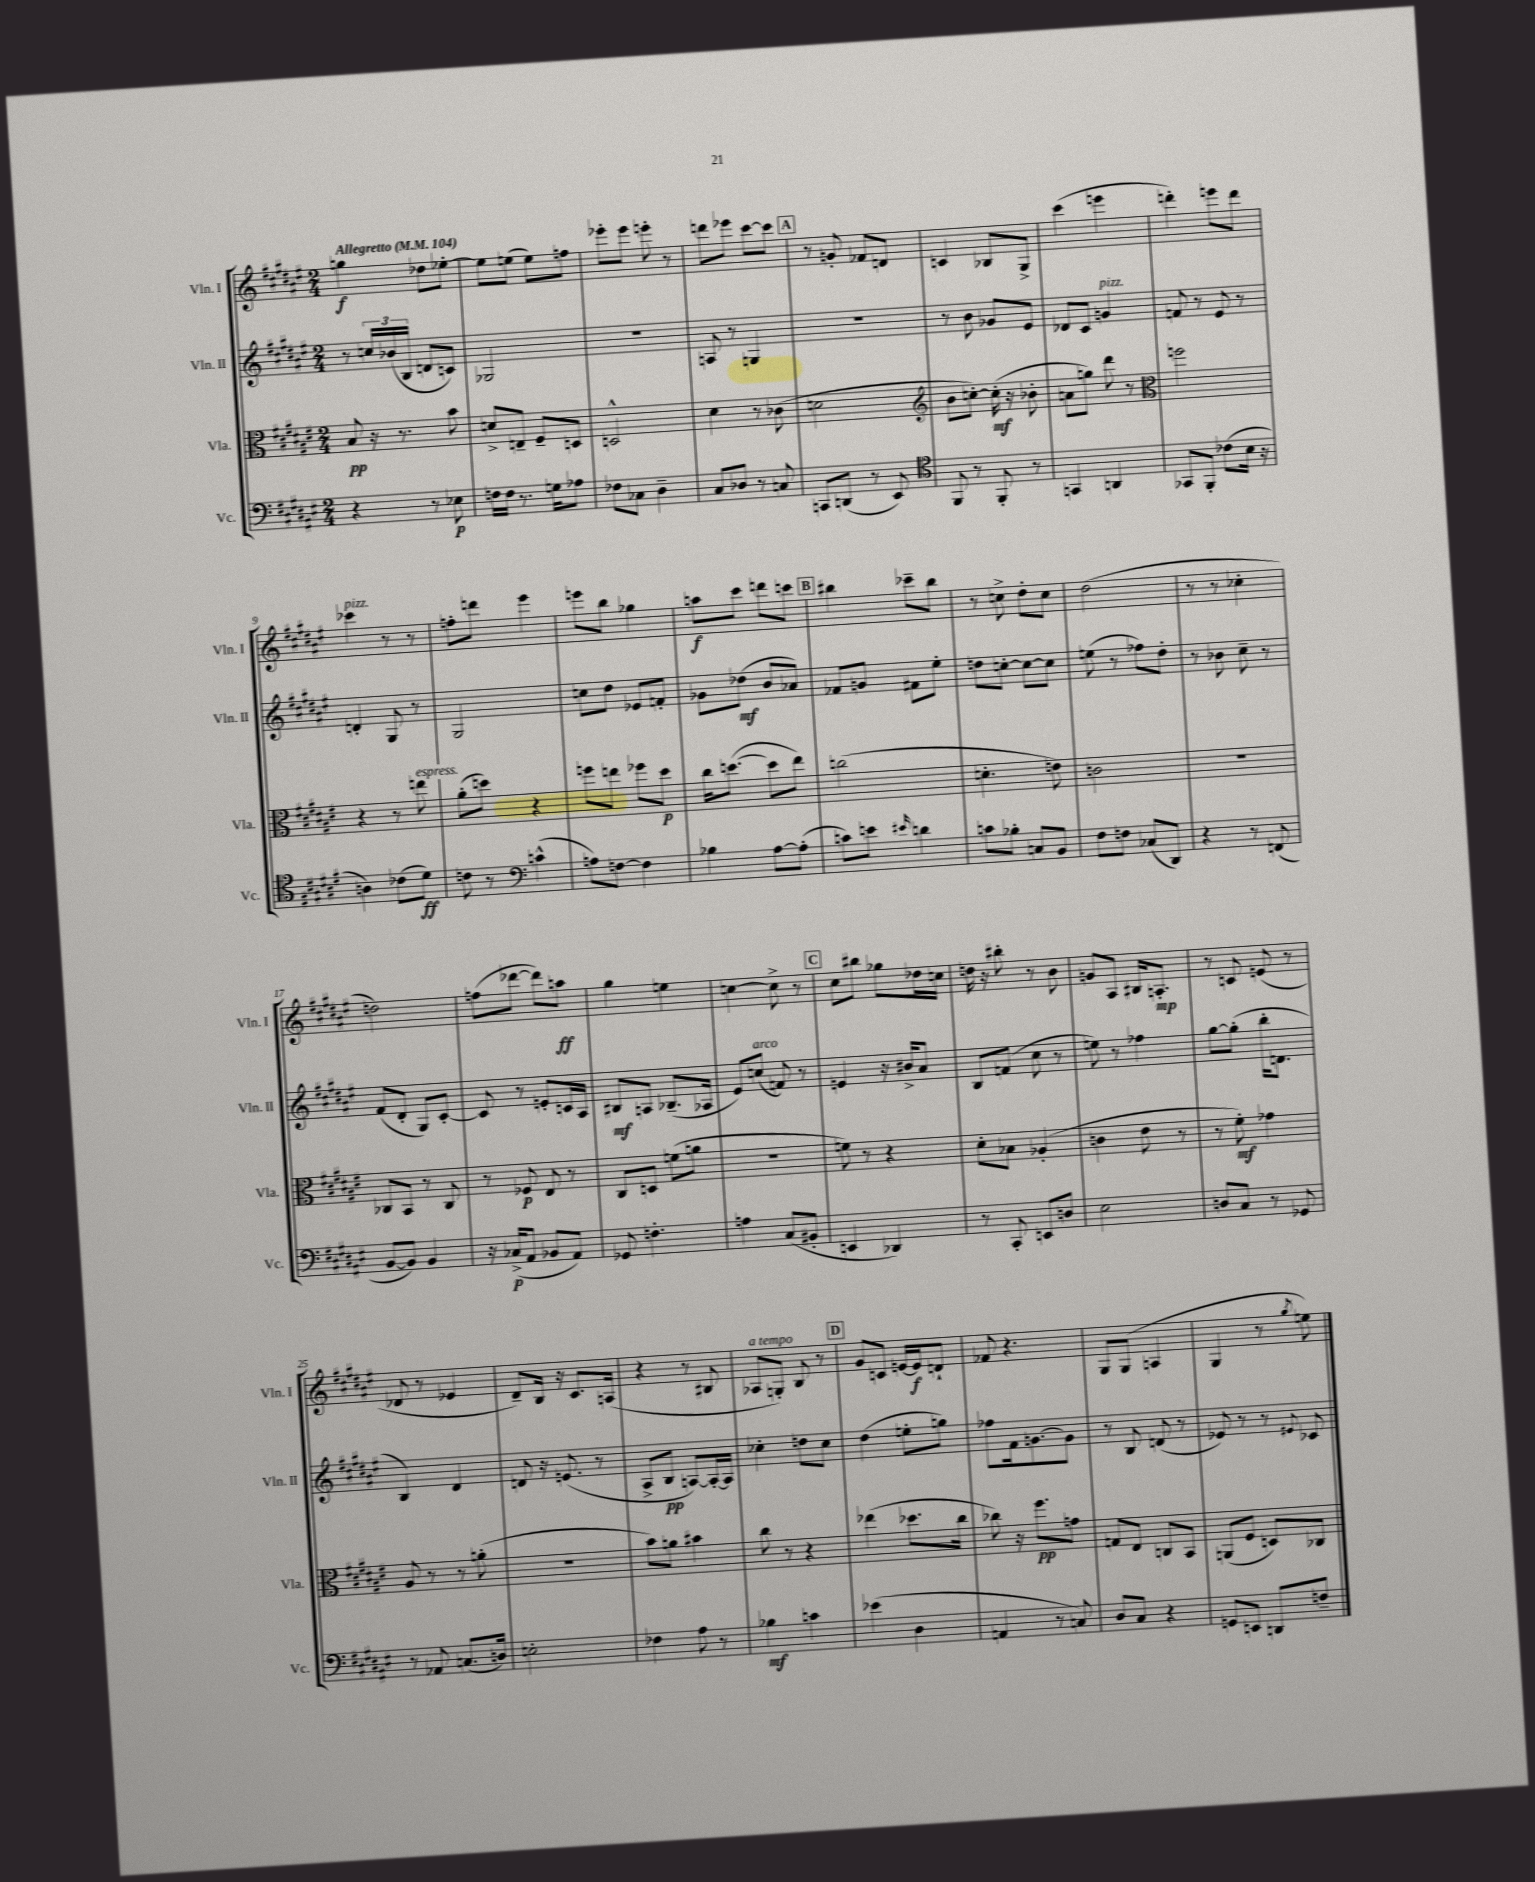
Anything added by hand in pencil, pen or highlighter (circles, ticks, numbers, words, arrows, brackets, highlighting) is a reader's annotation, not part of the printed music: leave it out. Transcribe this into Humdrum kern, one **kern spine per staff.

**kern	**dynam	**kern	**dynam	**kern	**dynam	**kern	**dynam
*part4	*part4	*part3	*part3	*part2	*part2	*part1	*part1
*staff4	*staff4	*staff3	*staff3	*staff2	*staff2	*staff1	*staff1
*I"Vc.	*	*I"Vla.	*	*I"Vln. II	*	*I"Vln. I	*
*I'Vc.	*	*I'Vla.	*	*I'Vln. II	*	*I'Vln. I	*
*clefF4	*	*clefC3	*	*clefG2	*	*clefG2	*
*k[f#c#g#d#a#e#]	*	*k[f#c#g#d#a#e#]	*	*k[f#c#g#d#a#e#]	*	*k[f#c#g#d#a#e#]	*
*M2/4	*	*M2/4	*	*M2/4	*	*M2/4	*
*MM104	*	*MM104	*	*MM104	*	*MM104	*
=1	=1	=1	=1	=1	=1	=1	=1
!	!	!	!	!	!	!LO:TX:a:B:t=Allegretto	!
4r	.	8B/	pp	8r	.	4ggn\	f
.	.	16r	.	24ccn/LL	.	.	.
.	.	.	.	(24b-X/	.	.	.
.	.	8.r	.	.	.	.	.
.	.	.	.	24B/JJ	.	.	.
8r	.	.	.	8dn/L	.	8dd-X\L	.
8E-X\	p	8b\	.	8cn/J)	.	[8ee-X'\J	.
=2	=2	=2	=2	=2	=2	=2	=2
16Fn\LL	.	8dn^/L	.	2G-X/	.	8ee-\L]	.
16F\JJ	.	.	.	.	.	.	.
8.r	.	8En~/J	.	.	.	(8een\J	.
.	.	8F#~/L	.	.	.	8ee\L)	.
16Gn\KL	.	.	.	.	.	.	.
8A-X\J	.	8Dn/J	.	.	.	8ffn\J	.
=3	=3	=3	=3	=3	=3	=3	=3
8F-X\L	.	2Dn^^/	.	2r	.	8eee-X'\L	.
8C-X\J	.	.	.	.	.	8eee-\J	.
4D#~\	.	.	.	.	.	8eeen'\	.
.	.	.	.	.	.	8r	.
=4	=4	=4	=4	=4	=4	=4	=4
8C#/L	.	4d#\	.	8An/	.	8dddn\L	.
8D-X/J	.	.	.	8r	.	8eee-X\J	.
8r	.	8r	.	4Gn/	.	[8ccc#\L	.
8Cn/	.	(8c-X\	.	.	.	8ccc#\J]	.
!!LO:REH:place=s1:t=A
=5	=5	=5	=5	=5	=5	=5	=5
8CCn/L	.	2dn\	.	2r	.	8r	.
(8DDn/J	.	.	.	.	.	8gn'/	.
8r	.	.	.	.	.	8f-X/L	.
8EE#/)	.	.	.	.	.	8dn/J	.
=6	=6	=6	=6	=6	=6	=6	=6
*clefC4	*	*clefG2	*	*	*	*	*
8FF#/	.	8b\L	.	8r	.	4cn/	.
8r	.	[8ccn'\J)	.	8b\	.	.	.
8FF#'/	.	(16cc'\]	mf	8g-X/L	.	8B-X/L	.
.	.	16r	.	.	.	.	.
8r	.	8b-X'\	.	8e#/J	.	8G#^/J	.
=7	=7	=7	=7	=7	=7	=7	=7
4GGn/	.	8an\L	.	8d-X/L	.	(4ccc#\	.
.	.	8ggn\J)	.	8c#/J	.	.	.
!	!	!	!	!LO:TX:a:i:t=pizz.	!	!	!
4AAn/	.	8ddd#\	.	4gn/	.	4eeen\	.
.	.	8r	.	.	.	.	.
=8	=8	=8	=8	=8	=8	=8	=8
*	*	*clefC3	*	*	*	*	*
8GG-X/L	.	2ffn\	.	8fn/	.	4dddn'\)	.
8FF#'/J	.	.	.	8r	.	.	.
(8c-X\L	.	.	.	8e#/	.	8eeen\L	.
16B\Jk	.	.	.	8r	.	8ddd\J	.
16r	.	.	.	.	.	.	.
!!LO:LB:g=z
=9	=9	=9	=9	=9	=9	=9	=9
!	!	!	!	!	!	!LO:TX:a:i:t=pizz.	!
4An\)	.	4r	.	4dn'/	.	4ccc-X\	.
(8c-X\L	.	8r	.	8G#/	.	8r	.
!	!	!LO:TX:a:i:t=espress.	!	!	!	!	!
8d#\J)	ff	8een\	.	8r	.	8r	.
=10	=10	=10	=10	=10	=10	=10	=10
8cn\	.	(8a#'\L	.	2G#/	.	8ffn'\L	.
8r	.	8ddn\J)	.	.	.	8dddn\J	.
*clefF4	*	*	*	*	*	*	*
(4cn^^\	.	4r	.	.	.	4eee#\	.
=11	=11	=11	=11	=11	=11	=11	=11
8An\L)	.	8ffn\L	.	8ccn\L	.	8eeen\L	.
[8Fn\J	.	8een\J	.	8dd#\J	.	8bb\J	.
4F\]	.	8ff-X\L	.	8e-X/L	.	4gg-X\	.
.	.	8dd#\J	p	8fn'/J	.	.	.
=12	=12	=12	=12	=12	=12	=12	=12
4B-X\	.	16cc#\KL	.	8g-X\L	.	8aan\L	f
.	.	([8.ddn\J	.	.	.	.	.
.	.	.	.	(8dd-X\J	mf	8ccc#\J	.
[8A#\L	.	8dd\L]	.	8b/L	.	8dddn\L	.
(8A#'\J]	.	8ee#\J)	.	8a-X/J)	.	8cccn\J	.
!!LO:REH:place=s1:t=B
=13	=13	=13	=13	=13	=13	=13	=13
8cn\L)	.	(2ccn\	.	8f-X/L	.	4bb#X\	.
8en\J	.	.	.	8gn/J	.	.	.
16qqe#X/	.	.	.	.	.	.	.
4dn\	.	.	.	8f#X\L	.	8ccc-X~\L	.
.	.	.	.	8ee#'\J	.	8bb#\J	.
=14	=14	=14	=14	=14	=14	=14	=14
8cn\L	.	4.dn'\	.	8ddn\L	.	8r	.
8B-X'\J	.	.	.	[8ccn'\J	.	8ccn^\	.
8Cn/L	.	.	.	8cc\L_	.	8dd#'\L	.
8BB/J	.	8en\)	.	8cc\J]	.	8cc\J	.
=15	=15	=15	=15	=15	=15	=15	=15
8F#\L	.	2cn\	.	(8een\	.	(2dd#\	.
8Fn\J	.	.	.	8r	.	.	.
(8C-X/L	.	.	.	8ff-X\L)	.	.	.
8DD#/J)	.	.	.	8dd#'\J	.	.	.
=16	=16	=16	=16	=16	=16	=16	=16
4r	.	2r	.	8r	.	8r	.
.	.	.	.	8b-X\	.	8r	.
8r	.	.	.	8cc#~\	.	4cc-X'\	.
(8FFn/	.	.	.	8r	.	.	.
!!LO:LB:g=z
=17	=17	=17	=17	=17	=17	=17	=17
[8BB/L	.	8C-X/L	.	(8f#/L	.	2ddn\)	.
8BB/J])	.	8BB/J	.	8d#'/J	.	.	.
4BB/	.	8r	.	8G#/L)	.	.	.
.	.	8C-/	.	[8c#'/J	.	.	.
=18	=18	=18	=18	=18	=18	=18	=18
16r	.	8r	.	8c#/]	.	(8ffn\L	.
(16C-X^/KL	p	.	.	.	.	.	.
8AA#/J	.	8F-X/	p	8r	.	[8ddd-X\J	.
8BB-X/L	.	8E#/	.	8en'/L	.	8ddd-\L])	.
8AA#/J)	.	8r	.	16cn/L	.	8aan\J	ff
.	.	.	.	16A#/JJ	.	.	.
=19	=19	=19	=19	=19	=19	=19	=19
8GG-X/	.	8C#/L	.	8B#X/L	mf	4gg#\	.
4.Fn'\	.	8Dn/J	.	8An/J	.	.	.
.	.	(8fn\L	.	(8.B-X~/L	.	4een\	.
.	.	8an\J	.	.	.	.	.
.	.	.	.	16A-X/Jk	.	.	.
=20	=20	=20	=20	=20	=20	=20	=20
4An\	.	2r	.	8e#/L)	.	[4ccn\	.
!	!	!	!	!LO:TX:a:i:t=arco	!	!	!
.	.	.	.	(8ccn/J	.	.	.
(8C#/L	.	.	.	8fn/)	.	8cc^\]	.
8BB#X'/J	.	.	.	8r	.	8r	.
!!LO:REH:place=s1:t=C
=21	=21	=21	=21	=21	=21	=21	=21
4EEn/	.	8fn\)	.	4en/	.	8cc#\L	.
.	.	8r	.	.	.	8bb#X\J	.
4DD-X/)	.	4r	.	16r	.	8gg-X\L	.
.	.	.	.	16b#X^/KL	.	.	.
.	.	.	.	8a#/J	.	16dd-X\L	.
.	.	.	.	.	.	16ccn\JJ	.
=22	=22	=22	=22	=22	=22	=22	=22
8r	.	8d#'\L	.	8B/L	.	16ddn\	.
.	.	.	.	.	.	16r	.
8CC#'/	.	8B-X\J	.	(8fn/J	.	8bb#X'\	.
8EEn/L	.	(4A-X'/	.	8cc#\	.	8r	.
8Dn/J	.	.	.	8r	.	8b\	.
=23	=23	=23	=23	=23	=23	=23	=23
2E#\	.	4cn\	.	8een\)	.	8gn/L	.
.	.	.	.	8r	.	8A#/J	.
.	.	8e#\	.	4ff-X\	.	16B#X/KL	.
.	.	.	.	.	.	8.An'/J	mp
.	.	8r	.	.	.	.	.
=24	=24	=24	=24	=24	=24	=24	=24
8Dn/L	.	8r	.	[8gg#\L	.	8r	.
8C#/J	.	8f#'\)	mf	(8gg#'\J]	.	8cn/	.
8r	.	4g-X\	.	16bb'\KL	.	(8en/	.
.	.	.	.	8.dn\J	.	.	.
8GG-X/	.	.	.	.	.	8r	.
!!LO:LB:g=z
=25	=25	=25	=25	=25	=25	=25	=25
8r	.	8A#/	.	4B/)	.	8d-X/	.
8AA-X/	.	8r	.	.	.	8r	.
(8.Cn/L	.	8r	.	4d#/	.	4e-X/	.
.	.	(8an'\	.	.	.	.	.
16Dn/Jk)	.	.	.	.	.	.	.
=26	=26	=26	=26	=26	=26	=26	=26
2En'\	.	2r	.	8dn/	.	8d#~/L)	.
.	.	.	.	16r	.	16B/Jk	.
.	.	.	.	(8.en/	.	16r	.
.	.	.	.	.	.	8.c#/L	.
.	.	.	.	8r	.	.	.
.	.	.	.	.	.	(16An/Jk	.
=27	=27	=27	=27	=27	=27	=27	=27
4F-X\	.	8b\L)	.	8A#^/L	.	4r	.
.	.	8an\J	.	8B/J	pp	.	.
8A#\	.	4b#X\	.	[8An/L)	.	8r	.
8r	.	.	.	16A'/L_	.	8B#X/	.
.	.	.	.	16A/JJ]	.	.	.
=28	=28	=28	=28	=28	=28	=28	=28
!	!	!	!	!	!	!LO:TX:a:i:t=a tempo	!
4B-X\	mf	8cc#\	.	4cc-X'\	.	8A-X/L	.
.	.	8r	.	.	.	8Gn'/J)	.
4cn\	.	4r	.	8ddn\L	.	8B/	.
.	.	.	.	8cc-\J	.	8r	.
!!LO:REH:place=s1:t=D
=29	=29	=29	=29	=29	=29	=29	=29
(4e-X\	.	(4ee-X\	.	(4dd#\	.	8g#/L	.
.	.	.	.	.	.	8cn/J	.
4D#\	.	8.dd-X\L	.	8een'\L	.	[16en/LL	.
.	.	.	.	.	.	16e/J]	f
.	.	.	.	8ggn\J)	.	8dn`/J	.
.	.	16cc#\Jk	.	.	.	.	.
=30	=30	=30	=30	=30	=30	=30	=30
4AAn/	.	8cc-X\)	.	8ff-X\L	.	8f-X/	.
.	.	16r	.	16f#\k	.	4.r	.
.	.	8.ff#\L	pp	[8.gn\	.	.	.
8r	.	.	.	.	.	.	.
8Cn/)	.	8gn\J	.	8g\J]	.	.	.
=31	=31	=31	=31	=31	=31	=31	=31
8D#/L	.	8Gn/L	.	8r	.	8G#/L	.
8C#/J	.	8E#/J	.	8B/	.	(8G#/J	.
4r	.	8Cn/L	.	(8dn/	.	4An/	.
.	.	8BB/J	.	8r	.	.	.
=32	=32	=32	=32	=32	=32	=32	=32
8GGn/L	.	(8AAn/L	.	8e-X/)	.	4G#/	.
8EEn/J	.	8F#/J	.	8r	.	.	.
8DDn/L	.	8Dn/L)	.	8r	.	8r	.
.	.	.	.	8qqe#X/	.	8qgg#/	.
8Fn~/J	.	8C-X/J	.	8c-X/	.	8een\)	.
==	==	==	==	==	==	==	==
*-	*-	*-	*-	*-	*-	*-	*-
